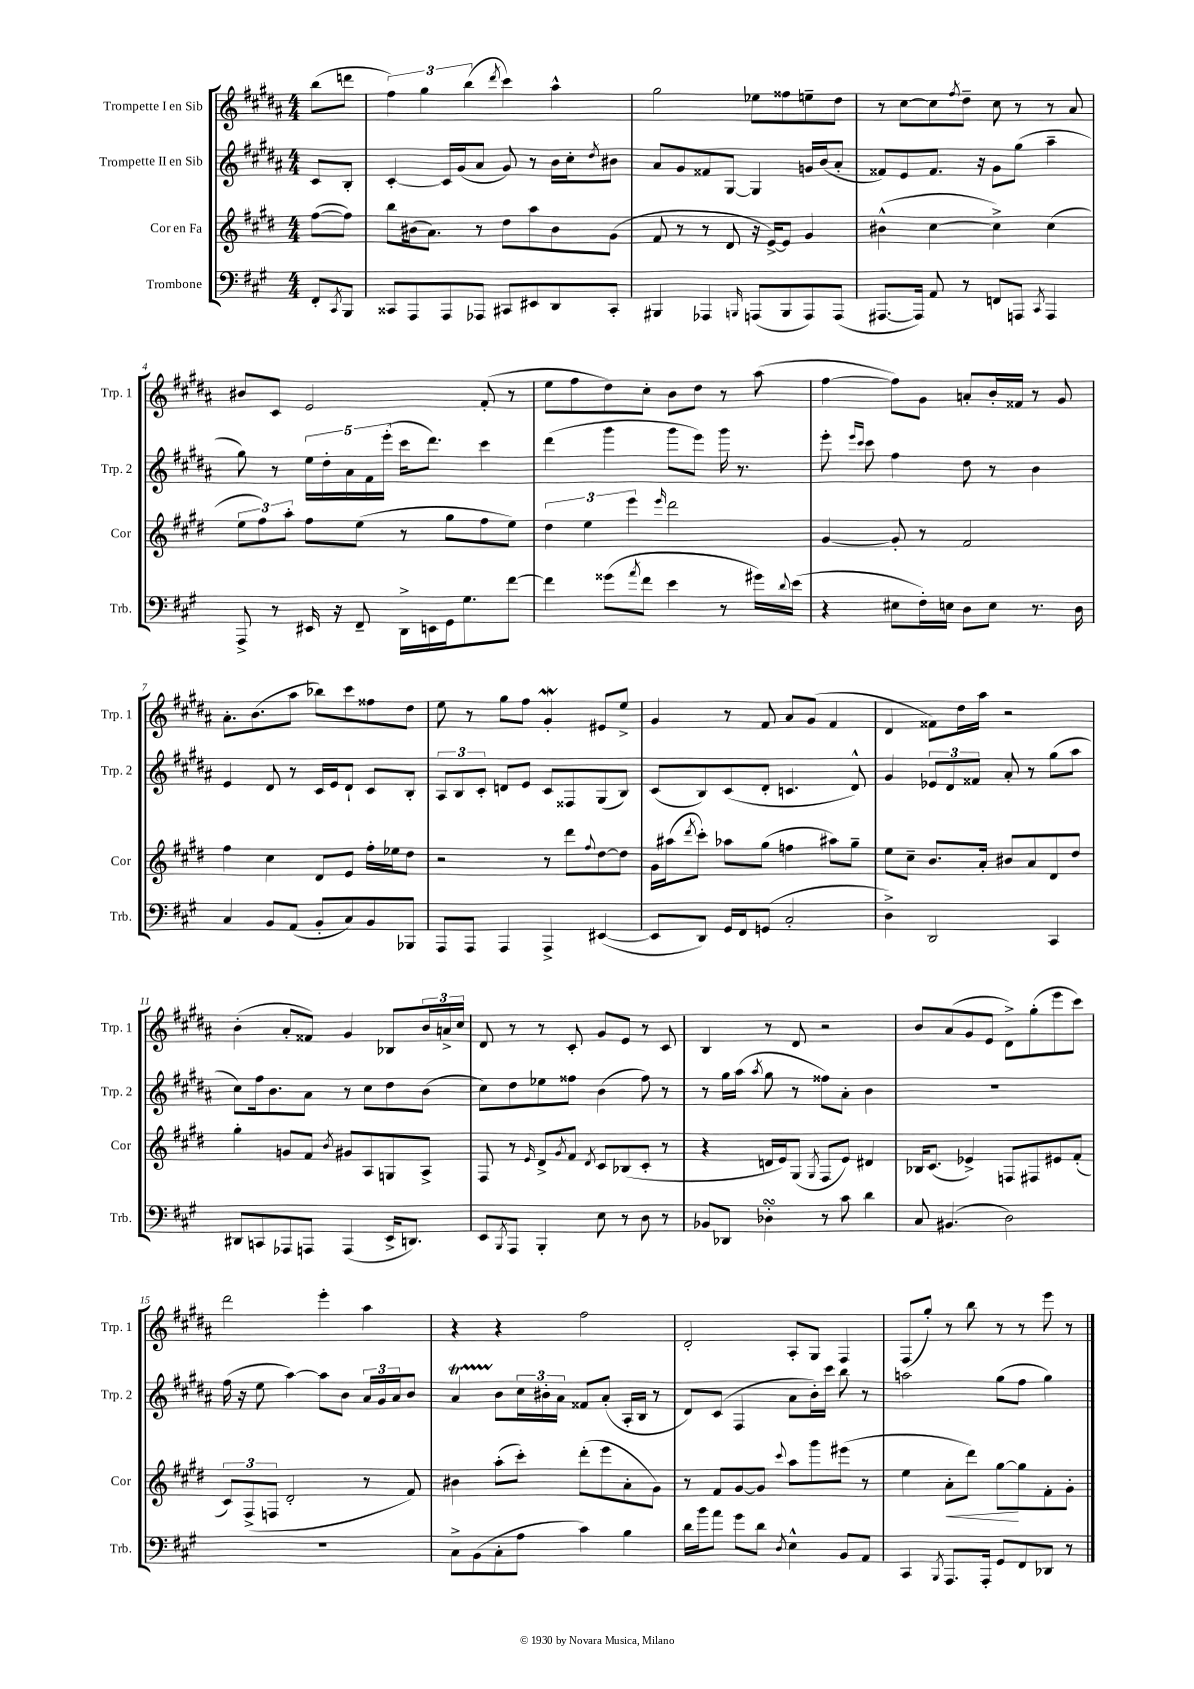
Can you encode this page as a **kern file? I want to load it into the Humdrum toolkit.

**kern	**kern	**kern	**kern
*staff4	*staff3	*staff2	*staff1
*clefF4	*clefG2	*clefG2	*clefG2
*k[f#c#g#]	*k[f#c#g#d#]	*k[f#c#g#d#a#]	*k[f#c#g#d#a#]
*M4/4	*M4/4	*M4/4	*M4/4
8FF#'	([8ff#	8c#	(8bb
8qCC#	.	.	.
8BBB	8ff#])	8B'	8ddd
=	=	=	=
8CC##	8bb	[4c#'	6ff#)
8AAA	(16b#	.	.
.	.	.	6gg#
.	8.a)	.	.
8AAA	.	16c#]	.
.	.	(16g#	.
.	.	.	(6bb
8AAA-	8r	8a#	.
.	.	.	8qddd#
8CC#	8dd#	8g#)	4ccc#)
8EE#	8aa	8r	.
8DD	8b#	16b	4aa#^^
.	.	16cc#'	.
.	.	8qdd#	.
8CC#'	(8g#	8b#	.
=	=	=	=
4BBB#	8f#	8a#	2gg#
.	8r	8g#	.
4AAA-	8r	8f##	.
.	8d#	[8G#	.
16qqBBB	.	.	.
(8AAA	16r	4G#]	8ee-
.	[16e^)	.	.
8BBB	8e]	.	8ff##
8AAA)	4g#	16g	8ee~
.	.	(16b	.
(8AAA	.	8a#'	8dd#
=	=	=	=
[8.AAA#	(4b#^^	8f##)	8r
.	.	8e	[8cc#
16AAA#])	.	.	.
8AA	[4cc#	8.f##	8cc#]
.	.	.	8qff#
8r	.	.	8dd#~
.	.	16r	.
8FF	4cc#^])	8g#	8cc#
8AAA	.	(8gg#	8r
8qCC#	.	.	.
4AAA	(4cc#	4aa#~	8r
.	.	.	8a#
=	=	=	=
8AAA^	12ee	8gg#)	8b#
.	12ff#)	.	.
8r	.	8r	8c#
.	12aa'	.	.
16EE#	8ff#	20ee	2e
.	.	20dd#'	.
16r	.	.	.
.	.	20a#	.
8FF#~	(8ee	.	.
.	.	20f#	.
.	.	(20eee'	.
16DD^	8r	16ccc#	.
16EE	.	8.ddd#)	.
16GG#	8gg#	.	.
8.G#	.	.	.
.	8ff#	4ccc#	(8f#'
[8f#	8ee)	.	8r
=	=	=	=
4f#]	6dd#	(4ddd#	8ee
.	.	.	8ff#
.	6ee	.	.
(8g##	.	4ggg#	8dd#)
.	6eee	.	.
8qa	.	.	.
8f#	.	.	8cc#'
.	16qqeee	.	.
4e	2ddd#	8ggg#	8b
.	.	8eee)	8dd#
8r	.	16ggg#	8r
.	.	8.r	.
16g#)	.	.	(8aa#
8qqd	.	.	.
(16e	.	.	.
=	=	=	=
4r	[4g#	8eee'	[4ff#
.	.	16qqeee	.
.	.	16qqccc#	.
.	.	8ccc#	.
8E#	8g#']	4ff#	8ff#])
16F#')	8r	.	8g#
16E	.	.	.
8D	2f#	8dd#	8a'
8E	.	8r	16b'
.	.	.	16f##
8.r	.	4b	8r
.	.	.	8g#
16D	.	.	.
=	=	=	=
4C#	4ff#	4e	8.a#'
.	.	.	(8.b
8BB	4cc#	8d#	.
(8AA	.	8r	8aa#
8BB'	8d#	16c#	8bb-)
.	.	16e	.
8C#)	8e	8d#`	8ccc#
8BB	16ff#'	8c#	8ff##
.	16ee-	.	.
8BBB-	8dd#	8B'	8dd#
=	=	=	=
8AAA	2r	12A#	8ee
.	.	12B	.
8AAA	.	.	8r
.	.	12c#'	.
4AAA	.	8d	8gg#
.	.	8e	8ff#
4AAA^	8r	8c#	4g#'
.	8ddd#	8F##	.
.	8qqff#	.	.
([4EE#	[8dd#	(8G#	8e#
.	8dd#]	8B)	8ee^
=	=	=	=
8EE#]	16g#	(8c#	4g#
.	(16aa#	.	.
.	8qddd#	.	.
8DD)	8ccc#')	8B)	.
16GG#	8aa-	(8c#	8r
16FF#	.	.	.
(8GG	(8gg#	8d#'	8f#
2C#'	4ff	4.c	8a#
.	.	.	(8g#
.	8aa#)	.	4f#
.	8gg#~	8d#^^)	.
=	=	=	=
4D^)	8ee	4g#	4d#
.	8cc#~	.	.
2DD	8.b	12e-	8f##)
.	.	12d#	.
.	.	.	16dd#
.	.	12f##	.
.	16a'	.	16aa#
.	8b#	8a#'	2r
.	8a	8r	.
4CC#	8d#	(8gg#	.
.	8dd#	8aa#	.
=	=	=	=
8DD#	4gg#'	8cc#)	(4b'
8CC	.	16ff#	.
.	.	8.b	.
8AAA-	8g	.	8a#'
8AAA	8f#	8a#	8f##)
.	8qb	.	.
(4AAA	8g#	8r	4g#
.	8A	8cc#	.
16EE^	8G	8dd#	8B-
8.DD)	.	.	.
.	8A^	(8b	24b
.	.	.	24a^
.	.	.	24cc#
=	=	=	=
8EE	8F#	8cc#)	8d#
8qBBB	.	.	.
8AAA	8r	8dd#	8r
.	16qqe	.	.
4BBB'	8d#^	8ee-	8r
.	8qg#	.	.
.	8f#	8ff##	8c#'
.	8qd#	.	.
8E	8c#	(4b	8g#
8r	(8B-	.	8e
8D	8c#'	8ff##)	8r
8r	8r	8r	8c#
=	=	=	=
8BB-	4r	8r	4B
8DD-	.	16gg#	.
.	.	(16aa#	.
.	.	8qaa#	.
4D-'	16d	8gg#	8r
.	16e)	.	.
.	(8G#	8r	8d#
.	8qG#	.	.
8r	8F#	8ff##)	2r
8c#	8e)	8a#'	.
4d	4d#	4b	.
=	=	=	=
8C#	16B-	1r	8b
.	(8.c#	.	.
(4.BB#	.	.	(8a#
.	4e-^)	.	8g#
.	.	.	8e
2D)	8F	.	8d#^)
.	8F#	.	(8gg#'
.	8e#	.	8eee
.	(8f#'	.	8ccc#)
=	=	=	=
1r	12c#)	(16ff#	2ddd#
.	.	16r	.
.	(12F#^	.	.
.	.	8ee	.
.	12F	.	.
.	2d#'	[4aa#)	.
.	.	8aa#]	4eee'
.	.	8b	.
.	8r	24a#	4aa#
.	.	24g#	.
.	.	24a#	.
.	8f#)	8b	.
=	=	=	=
8C#^	4b#	4a#	4r
(8BB	.	.	.
8C#'	(8aa'	8b	4r
8A	8ccc#')	24cc#	.
.	.	24b#'	.
.	.	24a#	.
4c#)	(8ddd#'	8f##	2ff#
.	8eee	(8a#'	.
4B	8a'	16A#'	.
.	.	16B	.
.	8g#)	8r	.
=	=	=	=
16d	8r	8d#)	2d#'
16b	.	.	.
8a	8f#	(8c#	.
8g#	[8g#	4F#	.
8d	8g#]	.	.
8qD	8qqccc#	.	.
4E^^	8aa	8a#	8A#'
.	8ggg#	16b')	8G#
.	.	16ccc#	.
8BB	(8eee#	8bb	4F#
8AA	8r	8r	.
=	=	=	=
4CC#	4ee	2aa	(8F#
.	.	.	8gg#')
8qBBB	.	.	.
8.AAA	8a'	.	8r
.	8ddd#)	.	8bb
16AAA'	.	.	.
8GG#	[8gg#	(8gg#	8r
8FF#	8gg#]	8ff#	8r
8DD-	8f#'	4gg#)	8eee
8r	8g#'	.	8r
==	==	==	==
*-	*-	*-	*-
